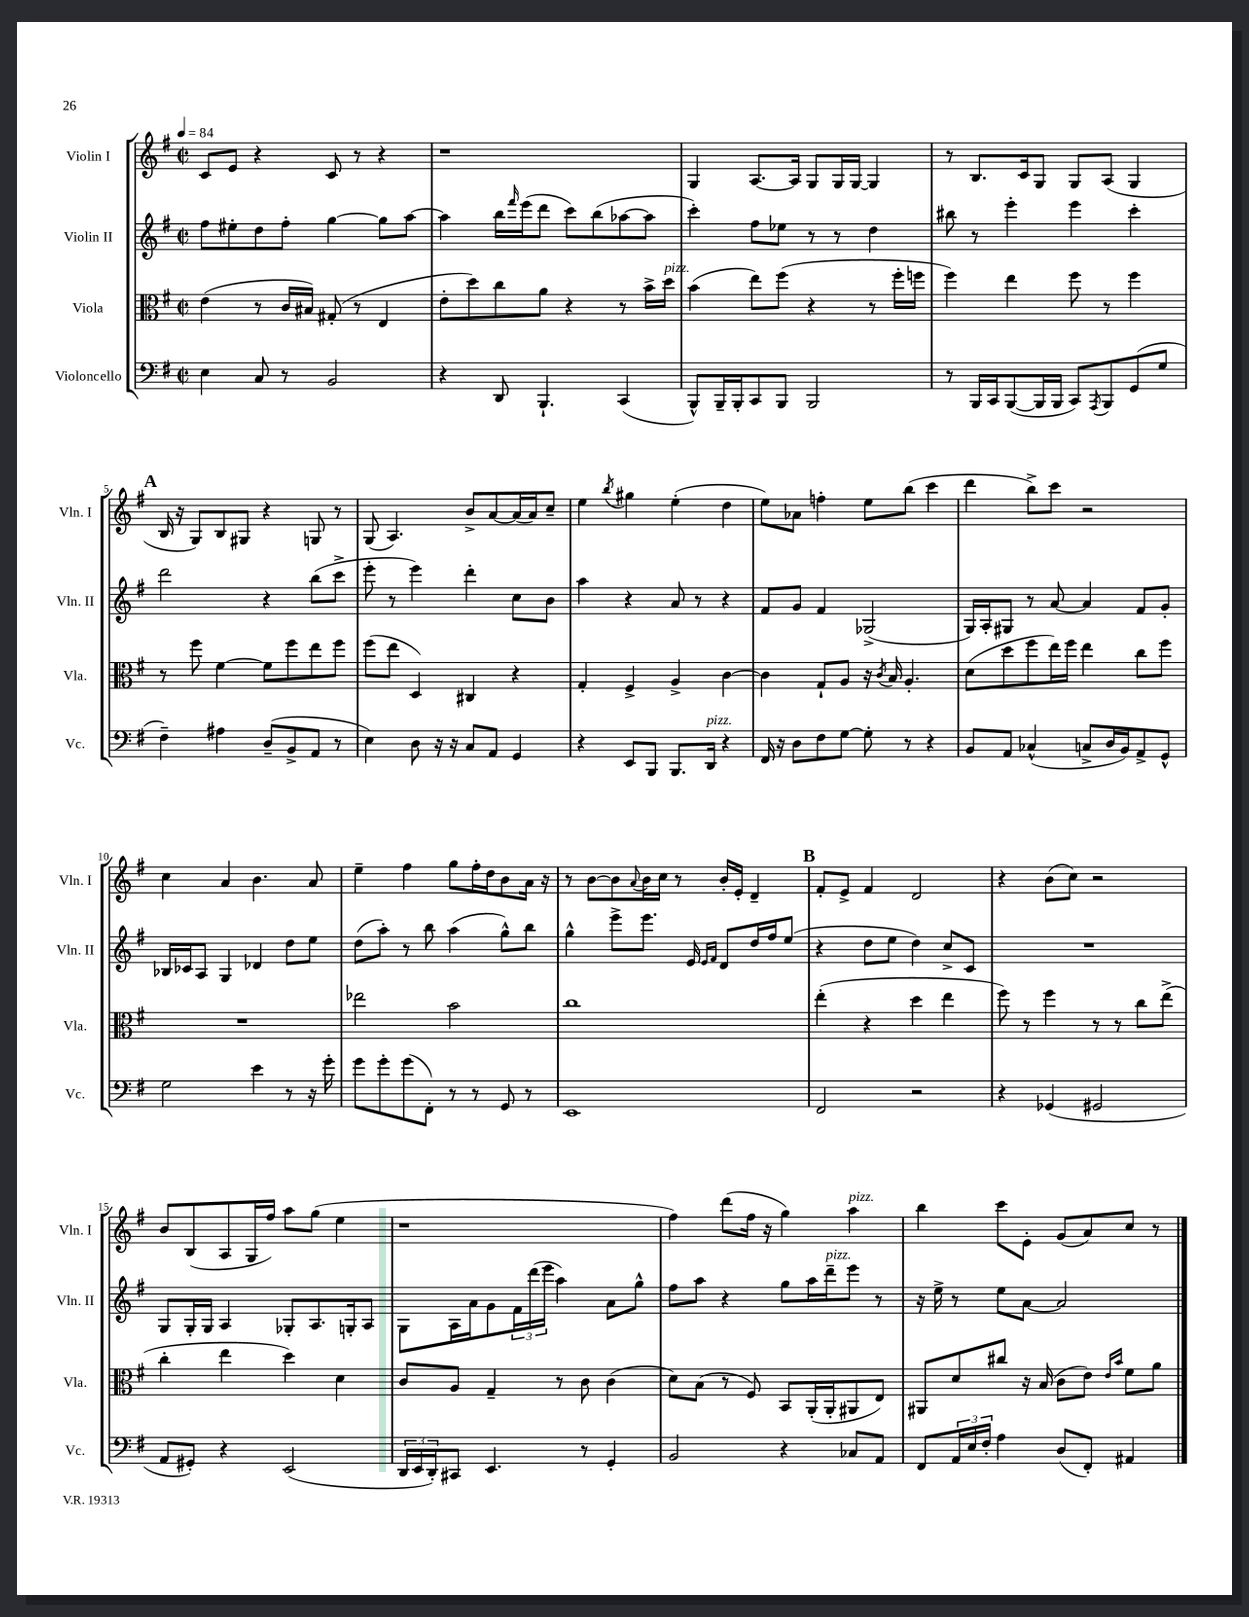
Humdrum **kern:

**kern	**kern	**kern	**kern
*part4	*part3	*part2	*part1
*staff4	*staff3	*staff2	*staff1
*I"Violoncello	*I"Viola	*I"Violin II	*I"Violin I
*I'Vc.	*I'Vla.	*I'Vln. II	*I'Vln. I
*clefF4	*clefC3	*clefG2	*clefG2
*k[f#]	*k[f#]	*k[f#]	*k[f#]
*M2/2	*M2/2	*M2/2	*M2/2
*met(c|)	*met(c|)	*met(c|)	*met(c|)
*MM84	*MM84	*MM84	*MM84
=1	=1	=1	=1
4E\	(4e\	8ff#\L	8c/L
.	.	8ee#X'\	8e/J
8C/	8r	8dd\	4r
8r	16c/LL	8ff#'\J	.
.	16B#X/JJ)	.	.
2BB/	(8G#X'/	[4gg\	8c/
.	8r	.	8r
.	4E/	8gg\L]	4r
.	.	[8aa\J	.
=2	=2	=2	=2
4r	8e'\L	4aa\]	1r
.	8dd\)	.	.
8DD/	8cc\	16bb\LL	.
.	.	16qqfff#/	.
.	.	(16eee\J	.
4.BBB`/	8a\J	8ddd\J	.
.	4r	8ccc\L)	.
.	.	(8bb\	.
(4CC/	8r	[8aa-X\	.
.	16b^\LL	8aa-\J]	.
!	!LO:TX:a:i:t=pizz.	!	!
.	16dd\JJ	.	.
=3	=3	=3	=3
8BBB^^/L)	(4b\	4ccc'\)	4G/
16BBB~/L	.	.	.
16BBB'/J	.	.	.
8CC/	8ee\L)	8ff#\L	[8.A/L
8BBB/J	(8ff#\J	8ee-X\J	.
.	.	.	16A/Jk]
2BBB/	4r	8r	8G/L
.	.	8r	16G/L
.	.	.	[16G/JJ
.	8r	4dd\	4G/]
.	16ff#'\LL	.	.
.	16ffn\JJ	.	.
=4	=4	=4	=4
8r	4ff#\)	8bb#X\	8r
16BBB/LL	.	8r	8.B/L
16CC/J	.	.	.
([8BBB/	4ee\	4eee'\	.
.	.	.	16c/k
16BBB/L]	.	.	8G/J
16BBB/JJ	.	.	.
8CC/L)	8ff#\	4eee\	8G/L
8qAAA/	.	.	.
8BBB/	8r	.	(8A/J
(8GG/	4ff#\	4ccc'\	4G/
8G/J	.	.	.
!!LO:LB:g=z
!!LO:REH:place=s1:t=A
=5	=5	=5	=5
4F#~\)	8r	2ddd\	16B/
.	.	.	16r
.	8ff#\	.	8G/L)
4A#X\	[4f#\	.	8B/
.	.	.	8G#X/J
(8D~/L	8f#\L]	4r	4r
8BB^/	8ff#\	.	.
8AA/J	8ee\	(8bb\L	8Gn/
8r	8ff#\J	8ccc^\J	8r
=6	=6	=6	=6
4E\)	(8ff#\L	8eee'\	(8G/
.	8ee\J	8r	4.A/)
8D\	4D/)	4eee\)	.
16r	.	.	.
16r	.	.	.
8C/L	4C#X/	4ddd'\	8b^/L
8AA/J	.	.	[8a/
4GG/	4r	8cc\L	(16a/L]
.	.	.	16a/J)
.	.	8b\J	8cc~/J
=7	=7	=7	=7
4r	4G'/	4aa\	4ee\
.	.	.	8qbb/
8EE/L	4F#^/	4r	4gg#X\
8BBB/J	.	.	.
8.BBB/L	4A^/	8a/	(4ee'\
.	.	8r	.
!LO:TX:a:i:t=pizz.	!	!	!
16DD/Jk	.	.	.
4r	[4c\	4r	4dd\
=8	=8	=8	=8
16FF#/	4c\]	8f#/L	8ee\L)
16r	.	.	.
8D\L	.	8g/J	8a-X\J
8F#\	8G`/L	4f#/	4ffn'\
[8G\J	8A/J	.	.
8G'\]	16r	(2G-X^/	8ee\L
.	8qc/	.	.
.	16B/	.	.
8r	4.A'/	.	(8bb\J
4r	.	.	4ccc\
=9	=9	=9	=9
8BB/L	(8d\L	16G/LL)	4ddd\
.	.	16A'/J	.
8AA/J	8dd\	8G#X/J	.
(4C-X^^/	8ff#\	8r	8bb^\L)
.	16ee\L)	[8a/	8ccc\J
.	16ff#\JJ	.	.
8Cn^/L	4ee\	4a/]	2r
16D/L	.	.	.
16BB/J)	.	.	.
8AA^/	8cc\L	8f#/L	.
8GG^^/J	8ff#\J	8g'/J	.
!!LO:LB:g=z
=10	=10	=10	=10
2G\	1r	16B-X/LL	4cc\
.	.	16c-X/J	.
.	.	8A/J	.
.	.	4G/	4a/
4e\	.	4d-X/	4.b\
8r	.	8dd\L	.
16r	.	8ee\J	8a/
16g'\	.	.	.
=11	=11	=11	=11
8g\L	2ee-X\	(8dd\L	4ee~\
8g'\	.	8aa'\J)	.
(8g\	.	8r	4ff#\
8FF#'\J)	.	8bb\	.
8r	2b\	(4aa\	8gg\L
8r	.	.	16ff#'\L
.	.	.	16dd\J
8GG/	.	8gg^^\L)	8b\
8r	.	8bb\J	16a\Jk
.	.	.	16r
=12	=12	=12	=12
1EE	1cc	4gg^^\	8r
.	.	.	[8b\L
.	.	8eee^\L	8b\]
.	.	.	8qqa/
.	.	8.eee\J	16b\L
.	.	.	16cc\JJ
.	.	.	8r
.	.	16e/	.
.	.	16qqe/LL	.
.	.	16qqf#/JJ	.
.	.	8d/L	16b'/LL
.	.	.	16e'/JJ
.	.	16dd/L	4d~/
.	.	16ff#/J	.
.	.	(8ee/J	.
!!LO:REH:place=s1:t=B
=13	=13	=13	=13
2FF#/	(4ee'\	4r	8f#'/L
.	.	.	8e^/J
.	4r	8dd\L	4f#/
.	.	8ee\J	.
2r	4dd\	4dd\)	2d/
.	4ee\	8cc^/L	.
.	.	8c/J	.
=14	=14	=14	=14
4r	8ff#\)	1r	4r
.	8r	.	.
(4GG-X/	4ff#\	.	(8b\L
.	.	.	8cc\J)
2GG#X/	8r	.	2r
.	8r	.	.
.	8cc\L	.	.
.	(8ee^\J	.	.
!!LO:LB:g=z
=15	=15	=15	=15
8AA/L	4cc'\	8G/L	8b/L
8GG#X'/J)	.	16G'/L	(8B/
.	.	16G/JJ	.
4r	4ee\	4A/	8A/
.	.	.	16G/L
.	.	.	16ff#/JJ)
(2EE/	4dd\)	8G-X'/L	8aa\L
.	.	8.A/	(8gg\J
.	4d\	.	4ee\
.	.	16Gn'/k	.
.	.	8A/J	.
=16	=16	=16	=16
24DD/LL	8c/L	8G\L	1r
24EE/	.	.	.
24DD'/J)	.	.	.
8CC#X/J	8A/J	16A\L	.
.	.	16a\J	.
4.EE/	4G~/	8g\	.
.	.	24f#\L	.
.	.	(24ddd\	.
.	.	24eee\JJ	.
.	8r	4aa\)	.
8r	8c\	.	.
4GG'/	(4c\	8a\L	.
.	.	8gg^^\J	.
=17	=17	=17	=17
2BB/	8d\L)	8ff#\L	4ff#\)
.	(8B\J	8aa\J	.
.	8r	4r	(8ddd\L
.	8F#/)	.	16ff#\Jk
.	.	.	16r
4r	8BB/L	8gg\L	4gg\)
.	(16AA'/L	16aa\L	.
!	!	!LO:TX:a:i:t=pizz.	!
.	16AA'/J	16ddd~\J	.
!	!	!	!LO:TX:a:i:t=pizz.
8C-X/L	8AA#X/	8eee\J	4aa\
8AA/J	8E/J)	8r	.
=18	=18	=18	=18
8FF#/L	8AA#X/L	16r	4bb\
.	.	16ee^\	.
24AA/L	8d/	8r	.
24E/	.	.	.
24F#'/JJ	.	.	.
4A\	8cc#X/J	8ee\L	8ccc\L
.	16r	[8a\J	8e'\J
.	(16B/	.	.
(8D/L	8c\L	2a/]	(8g/L
8FF#'/J)	8e\J)	.	8a/)
.	16qqe/LL	.	.
.	16qqb/JJ	.	.
4AA#X/	8f#\L	.	8cc/J
.	8a\J	.	8r
==	==	==	==
*-	*-	*-	*-
